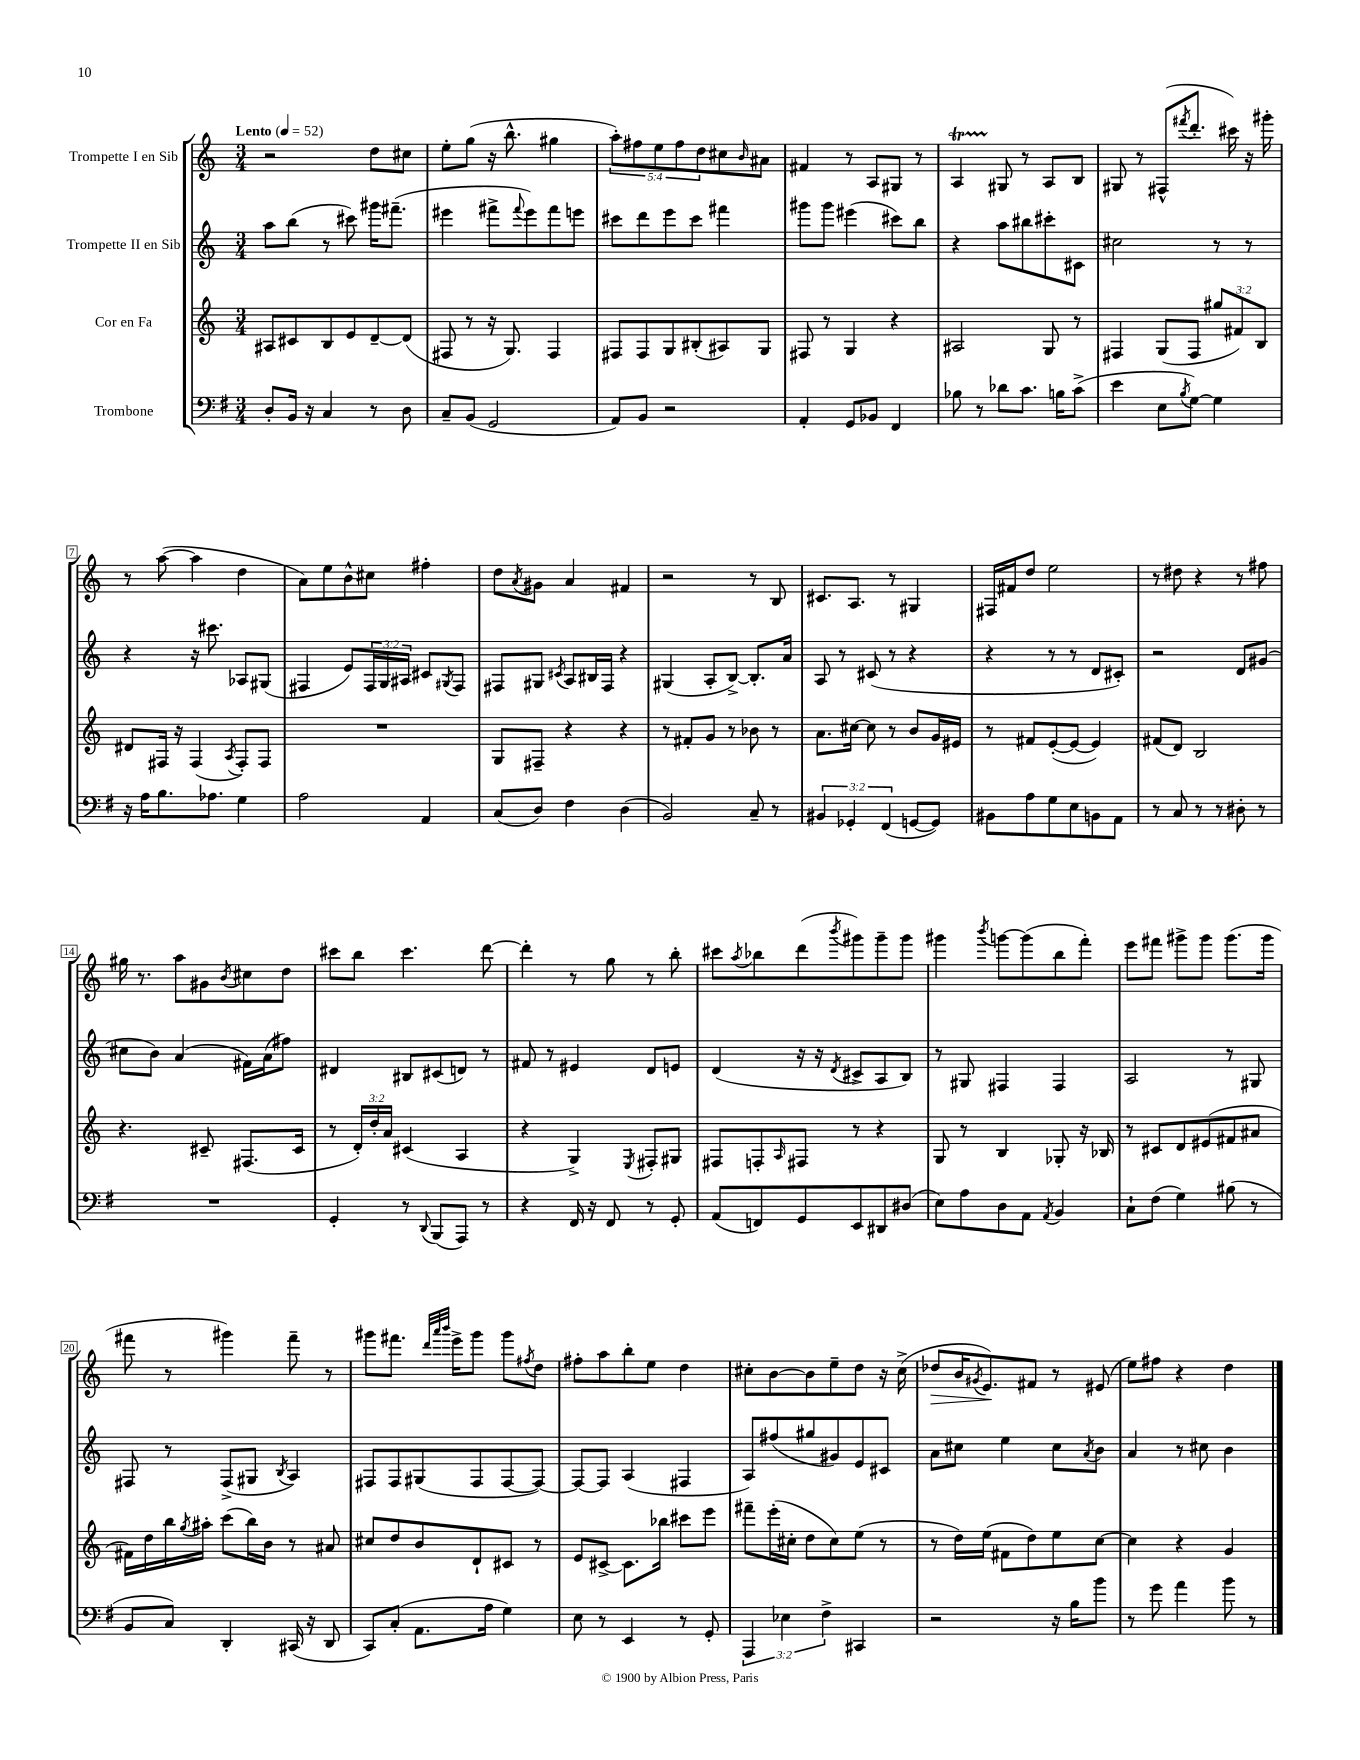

**kern	**kern	**kern	**kern
*staff4	*staff3	*staff2	*staff1
*clefF4	*clefG2	*clefG2	*clefG2
*k[f#]	*k[]	*k[]	*k[]
*M3/4	*M3/4	*M3/4	*M3/4
*MM52	*MM52	*MM52	*MM52
8D'/L	8A#/L	8aa\L	2r
16BB/Jk	8c#/	(8bb\J	.
16r	.	.	.
4C/	8B/	8r	.
.	8e/	8ccc#\)	.
8r	[8d~/	16ggg#\LK	8dd\L
.	.	(8.fff#~\J	.
8D\	(8d/]J	.	8cc#\J
=	=	=	=
8C~/L	8F#/	4eee#\	8ee'\L
(8BB/J	8r	.	(8gg\J
2GG/	16r	8fff#^\L	16r
.	8.G/)	.	8.bb^^\
.	.	8qqfff#/	.
.	.	8eee#\)	.
.	4F#/	8fff#\	4gg#\
.	.	8eee\J	.
=	=	=	=
8AA/L)	8F#/L	8ccc#\L	10aa'\L)
.	.	.	10ff#\
8BB/J	8F#/	8ddd\	.
.	.	.	10ee\
2r	8G/	8eee\	.
.	.	.	10ff#\
.	(8B#'/	8ccc#\J	.
.	.	.	10dd\
.	8A#/)	4fff#\	8cc#\
.	.	.	16qqb/
.	8G/J	.	8a#\J
=	=	=	=
4AA'/	8F#/	8ggg#\L	4f#/
.	8r	8ggg#\J	.
8GG/L	4G/	(4eee#\	8r
8BB-/J	.	.	8A/L
4FF#/	4r	8ccc#\L)	8G#/J
.	.	8bb\J	8r
=	=	=	=
8B-\	2A#/	4r	4A/
8r	.	.	.
8d-\L	.	8aa\L	8G#/
8.c\J	.	8bb#\	8r
.	8G/	8ccc#'\	8A/L
16B\LK	.	.	.
(8c^\J	8r	8c#\J	8B/J
=	=	=	=
4e\	4F#/	2cc#\	8G#/
.	.	.	8r
8E\L	(8G/L	.	(8F#^^/L
8qB/	.	.	8qfff#/
[8G\J)	8F#/J	.	8.ddd'/J
4G\]	12gg#/L	8r	.
.	.	.	16ccc#\)
.	12f#/)	.	.
.	.	8r	16r
.	12B/J	.	.
.	.	.	16ggg#'\
=	=	=	=
16r	8d#/L	4r	8r
16A\LK	.	.	.
8.B\	16F#/Jk	.	([8aa\
.	16r	.	.
.	(4F#/	16r	4aa\]
8.A-\J	.	8.ccc#\	.
.	8qA/	.	.
4G\	8F#'/L)	8A-/L	4dd\
.	8F#/J	(8G#/J	.
=	=	=	=
2A\	2.r	4F#/	8a\L)
.	.	.	8ee\
.	.	8e/L)	8b^^\
.	.	24F#/L	8cc#\J
.	.	24G/	.
.	.	24A#/JJ	.
4AA/	.	8c#/L	4ff#'\
.	.	8qG#/	.
.	.	8F#/J	.
=	=	=	=
(8C/L	8G/L	8F#/L	8dd\L
.	.	.	8qa/
8D/J)	8F#~/J	8G#/J	8g#\J
.	.	8qc#/	.
4F#\	4r	8A/L	4a/
.	.	16B#/L	.
.	.	16F#/JJ	.
(4D\	4r	4r	4f#/
=	=	=	=
2BB/)	8r	(4G#/	2r
.	8f#'/L	.	.
.	8g/J	8A'/L	.
.	8r	[8B^/J)	.
8C~/	8b-\	8.B'/]L	8r
8r	8r	.	8B/
.	.	16a/Jk	.
=	=	=	=
6BB#/	8.a\L	8A/	8.c#/L
.	.	8r	.
6GG-'/	.	.	.
.	[16cc#\Jk	.	8.A/J
.	8cc#\]	(8c#/	.
(6FF#/	.	.	.
.	8r	8r	8r
[8GG/L	8b/L	4r	4G#/
8GG/]J)	16g/L	.	.
.	16e#/JJ	.	.
=	=	=	=
8BB#\L	8r	4r	16F#/LL
.	.	.	16f#/J
8A\	8f#/L	.	8dd/J
8G\	([8e'/	8r	2ee\
8E\	8e/_J	8r	.
8BB\	4e/])	8d/L	.
8AA\J	.	8c#'/J)	.
=	=	=	=
8r	(8f#/L	2r	8r
8C/	8d/J)	.	8dd#\
8r	2B/	.	4r
8r	.	.	.
8D#'\	.	8d/L	8r
8r	.	(8g#/J	8ff#\
=	=	=	=
2.r	4.r	8cc#\L	16gg#\
.	.	.	8.r
.	.	8b\J)	.
.	.	(4a/	8aa\L
.	8c#~/	.	8g#\
.	.	.	8qb/
.	(8.F#/L	16f#\LL)	8cc#\
.	.	(16a\J	.
.	.	8ff#\J)	8dd\J
.	16c#/Jk	.	.
=	=	=	=
4GG'/	8r	4d#/	8ccc#\L
.	24d'/LL)	.	8bb\J
.	24dd'/	.	.
.	24a/JJ	.	.
8r	(4c#/	8B#/L	4.ccc#\
8qqDD/	.	.	.
(8BBB/L	.	(8c#/	.
8AAA/J)	4A/	8d/J)	.
8r	.	8r	[8ddd\
=	=	=	=
4r	4r	8f#/	4ddd'\]
.	.	8r	.
16FF#/	4G^/)	4e#/	8r
16r	.	.	.
8FF#/	.	.	8gg\
.	8qE/	.	.
8r	8F#'/L	8d/L	8r
8GG'/	8G#/J	8e/J	8bb'\
=	=	=	=
(8AA/L	8F#/L	(4d/	8ccc#\L
.	.	.	8qaa/
8FF/)	8F'/	.	8bb-\
.	16qqA/	.	.
8GG/	8F#/J	16r	(8ddd\
.	.	16r	.
.	.	8qd/	8qbbb/
8EE/	8r	8c#^/L	8ggg#\)
8DD#/	4r	8A/	8ggg#~\
(8D#/J	.	8B/J)	8ggg#\J
=	=	=	=
8E\L)	8G/	8r	4ggg#\
8A\	8r	8G#/	.
.	.	.	8qbbb/
8D\	4B/	4F#/	[8ggg\L
8AA\J	.	.	(8ggg\]
8qAA/	.	.	.
4BB/	8G-'/	4F#/	8bb\
.	16r	.	8fff'\J)
.	16B-/	.	.
=	=	=	=
8C`\L	8r	2A/	8eee\L
(8F#\J	8c#/L	.	8fff#\J
4G\)	8d/	.	8ggg#^\L
.	(8e#/	.	8ggg#\J
(8B#\	8f#/	8r	(8.ggg#\L
8r	8a#/J	8G#/	.
.	.	.	16ggg#\Jk
=	=	=	=
8BB/L	16f#\LL)	8F#/	8fff#\
.	16dd\	.	.
8C/J)	16bb\	8r	8r
.	8qgg/	.	.
.	16aa#'\JJ	.	.
4DD'/	(8ccc\L	(8F#^/L	4ggg#\)
.	16bb\L)	8G#/J	.
.	16b\JJ	.	.
.	.	8qB/	.
(16CC#/	8r	4A/)	8fff#~\
16r	.	.	.
8DD/	8a#/	.	8r
=	=	=	=
8CC/L)	8cc#/L	8F#/L	8ggg#\L
(8C'/J	8dd/	8F#/	8.fff#\J
8.AA\L	8b/	(8G#/	.
.	.	.	32qqddd/LLL
.	.	.	32qqaaa/
.	.	.	32qqbbb/JJJ
.	.	.	16eee^\LK
.	8d`/	8F#/	8ggg#\J
16A\Jk	.	.	.
4G\)	8c#/J	[8F#/	8ggg#\L
.	.	.	8qff#/
.	8r	8F#/_J)	8dd\J
=	=	=	=
8E\	8e/L	8F#/_L	8ff#'\L
8r	[8c#^/J	8F#/]J	8aa\
4EE/	8.c#\]L	(4A/	8bb'\
.	.	.	8ee\J
.	16bb-\Jk	.	.
8r	8ccc#\L	4F#/	4dd\
8GG'/	8eee\J	.	.
=	=	=	=
6AAA/	8fff#~\L	8A/L)	8cc#'\L
.	(16eee'\L	(8ff#/	[8b\
6E-\	.	.	.
.	16cc#'\JJ	.	.
.	8dd\L	8gg#/	8b\]
6F#^\	.	.	.
.	8cc#\)	8g#/)	8ee~\
4CC#/	(8ee\J	8e/	8dd\J
.	8r	8c#/J	16r
.	.	.	(16cc#^\
=	=	=	=
2r	8r	8a\L	8dd-/L
.	16dd\LL)	8cc#\J	16b/K
.	.	.	8qg#/
.	(16ee\JJ	.	8.e/)
.	8f#\L	4ee\	.
.	8dd\)	.	8f#/J
16r	8ee\	8cc#\L	8r
16B\LK	.	.	.
.	.	8qa/	.
8b\J	[8cc\J	8b\J	(8e#/
=	=	=	=
8r	4cc\]	4a/	8ee\L)
8g\	.	.	8ff#\J
4a\	4r	8r	4r
.	.	8cc#\	.
8b\	4g/	4b\	4dd\
8r	.	.	.
==	==	==	==
*-	*-	*-	*-
